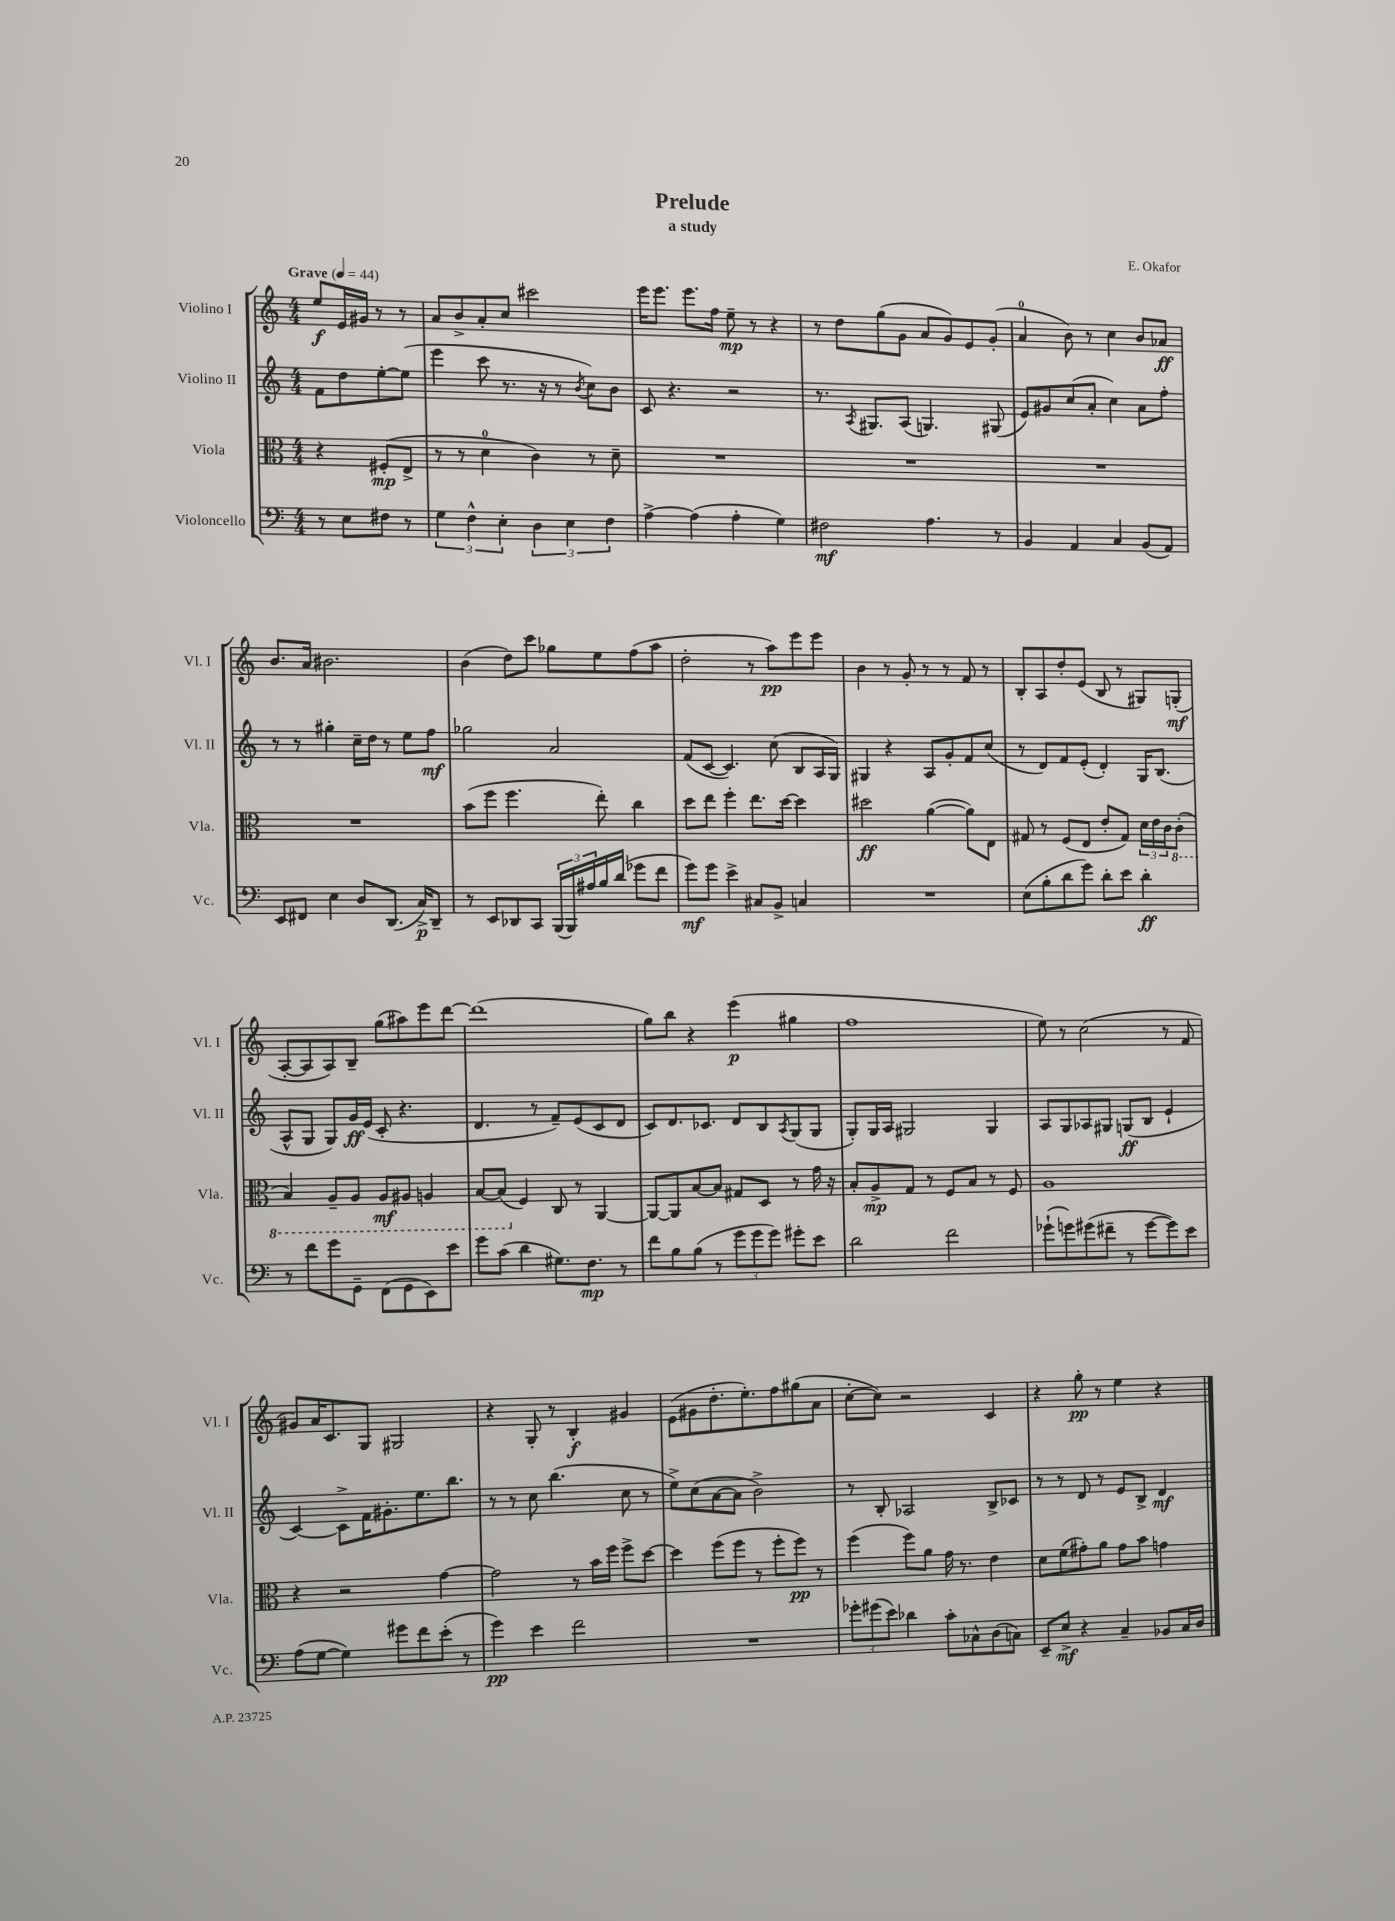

**kern	**kern	**kern	**kern
*staff4	*staff3	*staff2	*staff1
*clefF4	*clefC3	*clefG2	*clefG2
*k[]	*k[]	*k[]	*k[]
*M4/4	*M4/4	*M4/4	*M4/4
*MM44	*MM44	*MM44	*MM44
8r	4r	8f	8ee
8E	.	8dd	16e
.	.	.	16g#
8F#	(8F#'	[8ee'	8r
8r	8E^	(8ee]	8r
=	=	=	=
6G	8r	4eee	8a
.	8r	.	8b^
6F^^	.	.	.
.	4d	8ccc	8a'
6E'	.	.	.
.	.	8.r	8cc
6D	4c)	.	2ccc#
.	.	16r	.
.	.	8r	.
6E	.	.	.
.	.	8qb	.
.	8r	8cc)	.
6F	.	.	.
.	8d~	8b	.
=	=	=	=
[4A^	1r	8c	16eee
.	.	.	8.eee
.	.	4.r	.
(4A]	.	.	8.eee
.	.	.	16ff
4A'	.	2r	8ee~
.	.	.	8r
4G)	.	.	4r
=	=	=	=
2F#	1r	8.r	8r
.	.	.	8dd
.	.	8qA	.
.	.	8.G#	.
.	.	.	(8gg
.	.	(8A	8g
4.A	.	4.G)	8a
.	.	.	8g)
.	.	.	8e
8r	.	(8G#	(8g'
=	=	=	=
4BB	1r	8e)	4a
.	.	8g#	.
4AA	.	(8cc	8b)
.	.	8a'	8r
4C	.	4cc)	4cc
(8BB	.	8a	8b
8AA)	.	8ff'	8a-
=	=	=	=
8EE	1r	8r	8.b
8FF#	.	8r	.
.	.	.	16a
4E	.	4gg#'	2.b#
8D	.	16cc~	.
.	.	16dd	.
(8.DD	.	8r	.
.	.	8ee	.
16C^)	.	.	.
8DD~	.	8ff	.
=	=	=	=
8r	(8b	2gg-	(4b
8EE	8ff	.	.
8DD-	4.ff	.	8dd)
8CC	.	.	8ccc
(24BBB	.	2a	8gg-
24BBB)	.	.	.
24A#	.	.	.
16B	8ee')	.	8ee
(16d	.	.	.
8g-	4cc	.	(8ff
8f	.	.	8aa
=	=	=	=
8g)	8dd	(8f	2dd'
8g	8ee	[8c	.
4e^	4ff'	4.c])	.
8C#	8.ee	.	8r
8BB^	.	(8cc	8aa)
.	[16dd	.	.
4C	4dd]	8B	8eee
.	.	16A	8eee
.	.	16G)	.
=	=	=	=
1r	2dd#	4G#	4b
.	.	4r	8r
.	.	.	8g'
.	([4a	8A	8r
.	.	8g'	8r
.	8a])	8f	8f
.	8E	(8cc	8r
=	=	=	=
(8E	8G#	8r	8B'
8B'	8r	8d)	8A
8d	(8F	8f	8dd'
8g)	8E	(8e'	(8e
8d'	8e'	4d')	8B
8e	8G#)	.	8r
4d'	24d	16G	8G#)
.	24e	.	.
.	.	(8.B	.
.	24c	.	.
.	(8C'	.	(8G'
=	=	=	=
8r	4BB)	8A^^	[8A'
8f	.	8G	8A]
8g	8AA~	8G)	8A)
8GG~	8AA	16g	8B~
.	.	(16e	.
(8FF	8AA	8c'	(8gg
8GG	8AA#	4.r	8aa#)
8EE)	4AA	.	8eee
8e	.	.	[8ddd
=	=	=	=
8g	[8BB	4.d	(1ddd]
(8c	(8BB]	.	.
4d	4F)	.	.
.	.	8r	.
8.G#)	8C	8f~)	.
.	8r	(8e	.
8.F	.	.	.
.	[4AA	8c	.
8r	.	8d	.
=	=	=	=
8f	8AA_	8c)	8gg)
8B	8AA]	8.d	8bb
(8B	[8B	.	4r
.	.	8.c-	.
8r	8B]	.	.
12g	8G#	8d	(4eee
12g	.	.	.
.	8D	8B	.
12g)	.	.	.
.	.	8qA	.
8g#'	8r	(8G	4gg#
8e	16g	8G	.
.	16r	.	.
=	=	=	=
2d	8B'	8G')	1ff
.	8A^	16G	.
.	.	16A	.
.	8G	2G#	.
.	8r	.	.
2f	8F	.	.
.	8B	.	.
.	8r	4G#	.
.	8F	.	.
=	=	=	=
(8g-`	1A	8A	8ee)
8g)	.	8G	8r
(8g#	.	8A-	(2cc
8f#~	.	8G#	.
8r	.	(8G	.
[8g#	.	8B	.
8g#])	.	4e`	8r
8e	.	.	8f
=	=	=	=
(8A	4r	[4c)	8g#)
[8G	.	.	16a
.	.	.	8.c
4G])	2r	8c^]	.
.	.	16f	8G
.	.	8.g#'	.
8g#	.	.	2G#
8f	.	8.ee	.
(8e'	[4g	.	.
.	.	8.bb	.
8r	.	.	.
=	=	=	=
4g)	2g]	8r	4r
.	.	8r	.
4e	.	8cc	8G'
.	.	(4.bb	8r
2f	8r	.	4B'
.	16b	.	.
.	16ff	.	.
.	8ff^	8cc	4g#
.	[8dd	8r	.
=	=	=	=
1r	4dd]	8ee^)	(8e
.	.	(8cc	8g#
.	(8ff	[8a	8.dd'
.	8ff	8a]	.
.	.	.	8.ee')
.	8r	2b^)	.
.	8ff'	.	8ff
.	8ff)	.	(8gg#
.	8r	.	8a
=	=	=	=
12g-'	(4ff	8r	[8cc'
(12g#	.	.	.
.	.	8B'	8cc])
12e)	.	.	.
4d-	8ff)	2A-	2r
.	8a	.	.
8c'	16g	.	.
.	8.r	.	.
8C-^^	.	.	.
(8D	4e	8B^	4c
8C)	.	8c-	.
=	=	=	=
8EE~	8d	8r	4r
8E^	(8f	8r	.
4r	8g#')	8d	8gg'
.	8a	8r	8r
4C~	8g#	8e	4ee
.	8b	8B^	.
8BB-	4g	4d	4r
16C	.	.	.
16D	.	.	.
==	==	==	==
*-	*-	*-	*-
